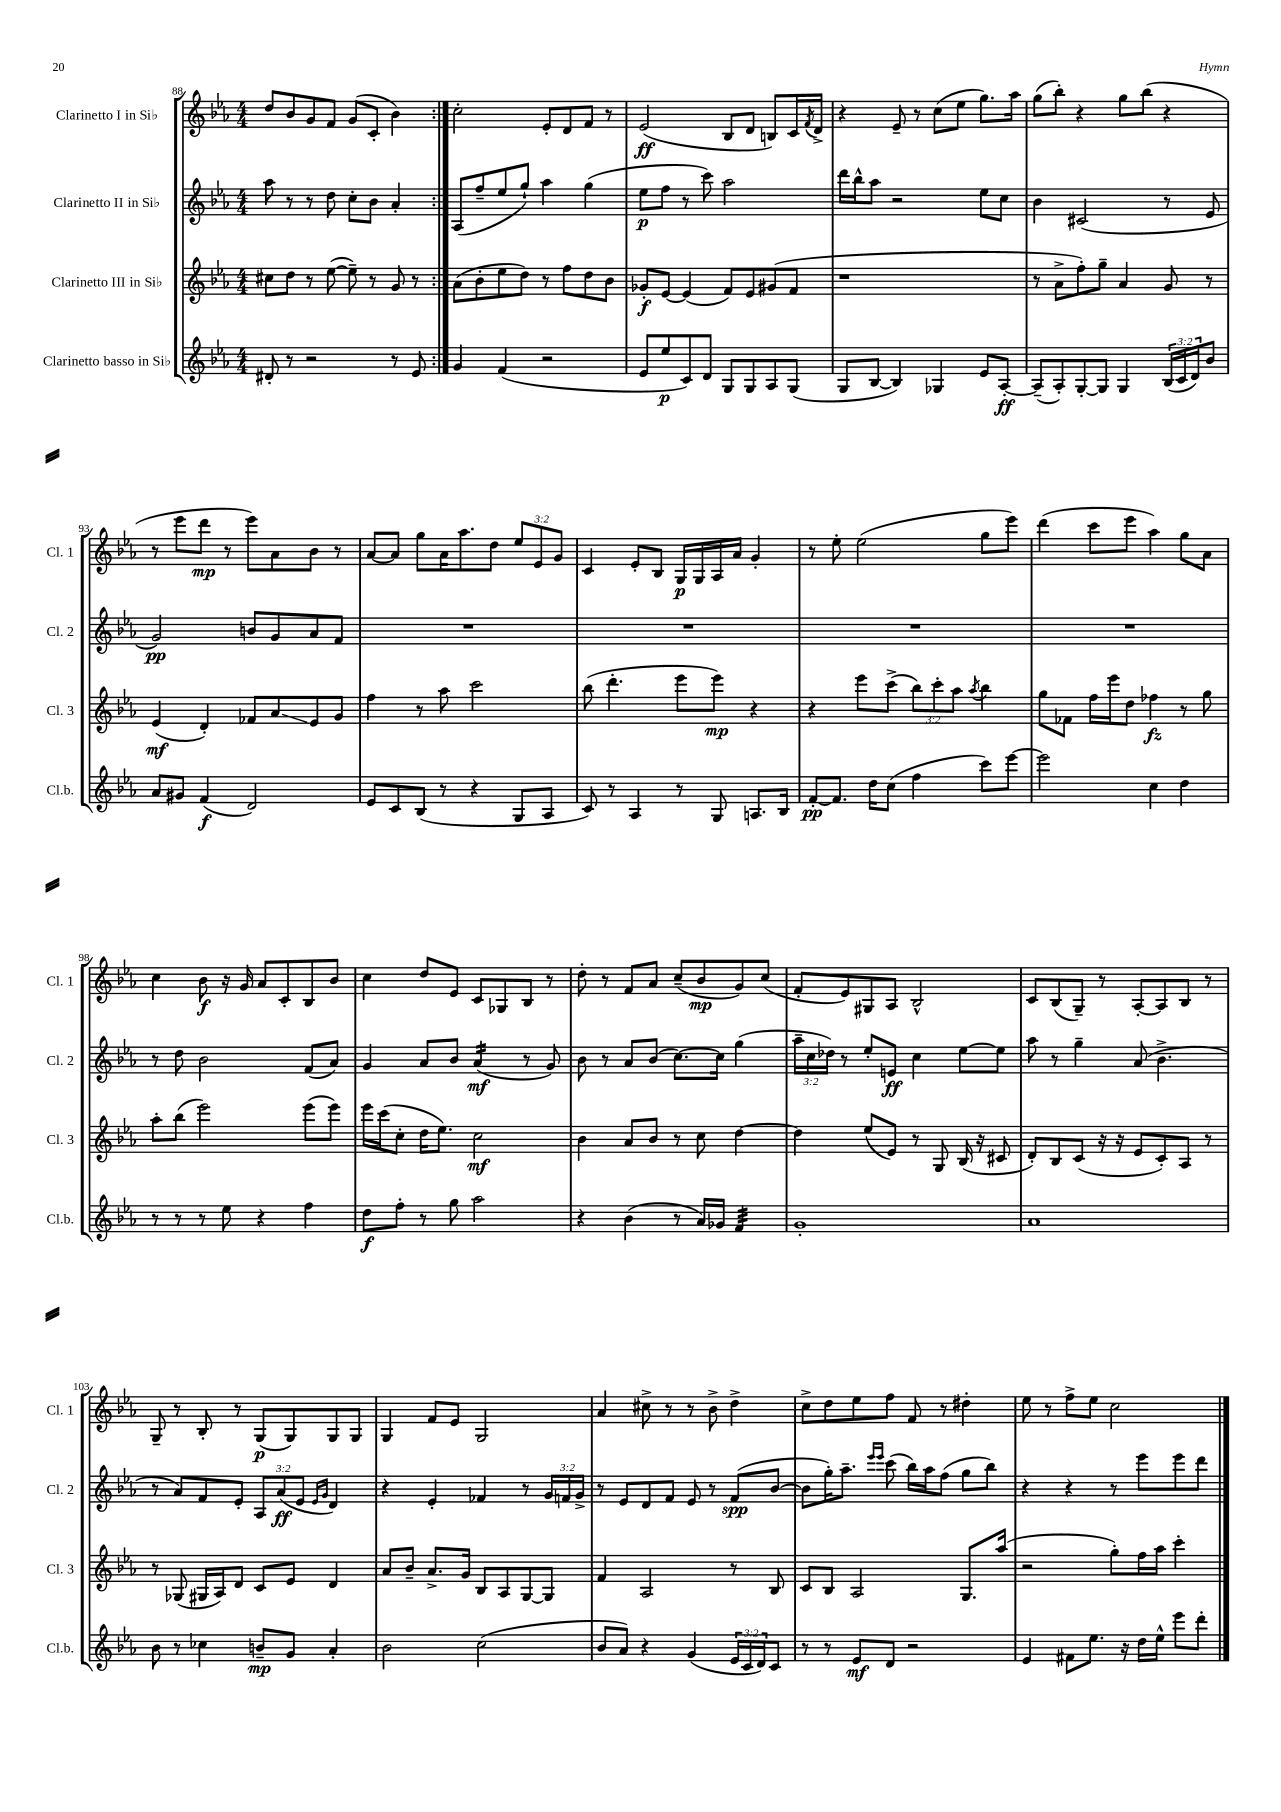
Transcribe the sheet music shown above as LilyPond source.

<<
\new StaffGroup <<
\new Staff = "s0" \with { instrumentName = "Clarinetto I in Sib" shortInstrumentName = "Cl. 1" } {
    \clef treble \key ees \major \numericTimeSignature \time 4/4 \override Staff.TupletNumber.text = #tuplet-number::calc-fraction-text
    \repeat volta 2 { d''8 bes'8 g'8 f'8 g'8( c'8-. bes'4) | }
    c''2-. ees'8-. d'8 f'8 r8 |
    ees'2\ff( bes8 d'8 b8) c'16 \acciaccatura { f'8 } d'16-> |
    r4 ees'8-- r8 c''8( ees''8 g''8.) aes''16 |
    g''8( bes''8-.) r4 g''8 bes''8( r4 |
    r8 ees'''8 d'''8\mp r8 ees'''8) aes'8 bes'8 r8 |
    aes'8~ aes'8 g''8 aes'16 aes''8. d''8 \tuplet 3/2 { ees''8 ees'8 g'8 } |
    c'4 ees'8-. bes8 g16\p g16 aes16 aes'16 g'4-. |
    r8 ees''8-. ees''2( g''8 ees'''8) |
    d'''4( c'''8 ees'''8 aes''4) g''8 aes'8 |
    c''4 bes'8\f r16 g'16 aes'8 c'8-. bes8 bes'8 |
    c''4 d''8 ees'8 c'8 ges8 bes8 r8 |
    d''8-. r8 f'8 aes'8 c''8--( bes'8\mp g'8) c''8( |
    f'8-. ees'8) gis8 aes8 bes2-^ |
    c'8 bes8( g8--) r8 aes8~-. aes8 bes8 r8 |
    g8-- r8 bes8-. r8 g8\p( g8) g8 g8 |
    g4 f'8 ees'8 g2 |
    aes'4 cis''8-> r8 r8 bes'8-> d''4-> |
    c''8-> d''8 ees''8 f''8 f'8 r8 dis''4-. |
    ees''8 r8 f''8-> ees''8 c''2 \bar "|." |
}
\new Staff = "s1" \with { instrumentName = "Clarinetto II in Sib" shortInstrumentName = "Cl. 2" } {
    \clef treble \key ees \major \numericTimeSignature \time 4/4 \override Staff.TupletNumber.text = #tuplet-number::calc-fraction-text
    \repeat volta 2 { aes''8 r8 r8 d''8 c''8-. bes'8 aes'4-. | }
    aes8( f''8-- ees''8 g''8-!) aes''4 g''4( |
    ees''8\p f''8 r8 c'''8) aes''2 |
    d'''16 bes''16-^ aes''8 r2 ees''8 c''8 |
    bes'4 cis'2( r8 ees'8 |
    g'2\pp) b'8 g'8 aes'8 f'8 |
    R1 |
    R1 |
    R1 |
    R1 |
    r8 d''8 bes'2 f'8( aes'8) |
    g'4 aes'8 bes'8 aes'4:16\mf( r8 g'8) |
    bes'8 r8 aes'8 bes'8( c''8.~) c''16 g''4( |
    \tuplet 3/2 { aes''16-- c''16 des''16) } r8 ees''8-. e'8\ff c''4 ees''8~ ees''8 |
    aes''8 r8 g''4-- aes'8( bes'4.-> |
    r8 aes'8) f'8 ees'8-. \tuplet 3/2 { aes8 aes'8\ff( ees'8 } \grace { ees'16 g'16 } d'4) |
    r4 ees'4-. fes'4 r8 \tuplet 3/2 { g'16 f'16 g'16-> } |
    r8 ees'8 d'8 f'8 ees'8 r8 f'8\spp( bes'8~ |
    bes'8 g''16-.) aes''8.-- \grace { ees'''16 ees'''16 } c'''8( bes''16) aes''16 f''8( g''8 bes''8) |
    r4 r4 r8 ees'''8 ees'''8 d'''8 \bar "|." |
}
\new Staff = "s2" \with { instrumentName = "Clarinetto III in Sib" shortInstrumentName = "Cl. 3" } {
    \clef treble \key ees \major \numericTimeSignature \time 4/4 \override Staff.TupletNumber.text = #tuplet-number::calc-fraction-text
    \repeat volta 2 { cis''8 d''8 r8 ees''8~( ees''8--) r8 g'8 r8 | }
    aes'8( bes'8-. ees''8 d''8) r8 f''8 d''8 bes'8 |
    ges'8-.\f ees'8~ ees'4( f'8) ees'8 gis'8( f'8 |
    r1 |
    r8 aes'8-> f''8-.) g''8-- aes'4 g'8 r8 |
    ees'4\mf( d'4-.) fes'8 aes'8\glissando ees'8 g'8 |
    f''4 r8 aes''8 c'''2 |
    bes''8( d'''4.-. ees'''8 ees'''8\mp) r4 |
    r4 ees'''8 c'''8->( \tuplet 3/2 { bes''8) c'''8-. aes''8 } \acciaccatura { aes''8 } bes''4 |
    g''8 fes'8 f''16 ees'''16 d''8 fes''4\fz r8 g''8 |
    aes''8-. bes''8( ees'''2) ees'''8( ees'''8) |
    ees'''16 c'''16( c''8-. d''16 ees''8.) c''2\mf |
    bes'4 aes'8 bes'8 r8 c''8 d''4~ |
    d''4 ees''8( ees'8) r8 g8 bes16( r16 cis'8 |
    d'8-.) bes8 c'8( r16 r16 ees'8 c'8-.) aes8 r8 |
    r8 ges8( gis16 aes16) d'8 c'8 ees'8 d'4 |
    aes'8 bes'8-- aes'8.-> g'16 bes8 aes8 g8~ g8 |
    f'4 aes2 r8 bes8 |
    c'8 bes8 aes2 g8. aes''16( |
    r2 g''8-.) f''16 aes''16 c'''4-. \bar "|." |
}
\new Staff = "s3" \with { instrumentName = "Clarinetto basso in Sib" shortInstrumentName = "Cl.b." } {
    \clef treble \key ees \major \numericTimeSignature \time 4/4 \override Staff.TupletNumber.text = #tuplet-number::calc-fraction-text
    \repeat volta 2 { dis'8-. r8 r2 r8 ees'8 | }
    g'4 f'4( r2 |
    ees'8 ees''8\p c'8) d'8 g8 g8 aes8 g8( |
    g8 bes8~ bes4) ges4 ees'8 aes8~-.\ff |
    aes8--( aes8-.) g8~-. g8 g4 \tuplet 3/2 { bes16( c'16 d'16) } bes'8 |
    aes'8 gis'8 f'4\f( d'2) |
    ees'8 c'8 bes8( r8 r4 g8 aes8 |
    c'8) r8 aes4 r8 g8 a8. bes16 |
    f'8~-.\pp f'8. d''16 c''8( f''4 c'''8) ees'''8~ |
    ees'''2 c''4 d''4 |
    r8 r8 r8 ees''8 r4 f''4 |
    d''8\f f''8-. r8 g''8 aes''2 |
    r4 bes'4( r8 aes'16) ges'16 f'4:32 |
    g'1-. |
    aes'1 |
    bes'8 r8 ces''4 b'8--\mp g'8 aes'4-. |
    bes'2 c''2( |
    bes'8 aes'8) r4 g'4( \tuplet 3/2 { ees'16 c'16 d'16) } c'8 |
    r8 r8 ees'8\mf d'8 r2 |
    ees'4 fis'8 ees''8. r16 d''16 ees''16-^ ees'''8 d'''8-. \bar "|." |
}
>>
>>
\layout { \context { \Score currentBarNumber = #88 } }
